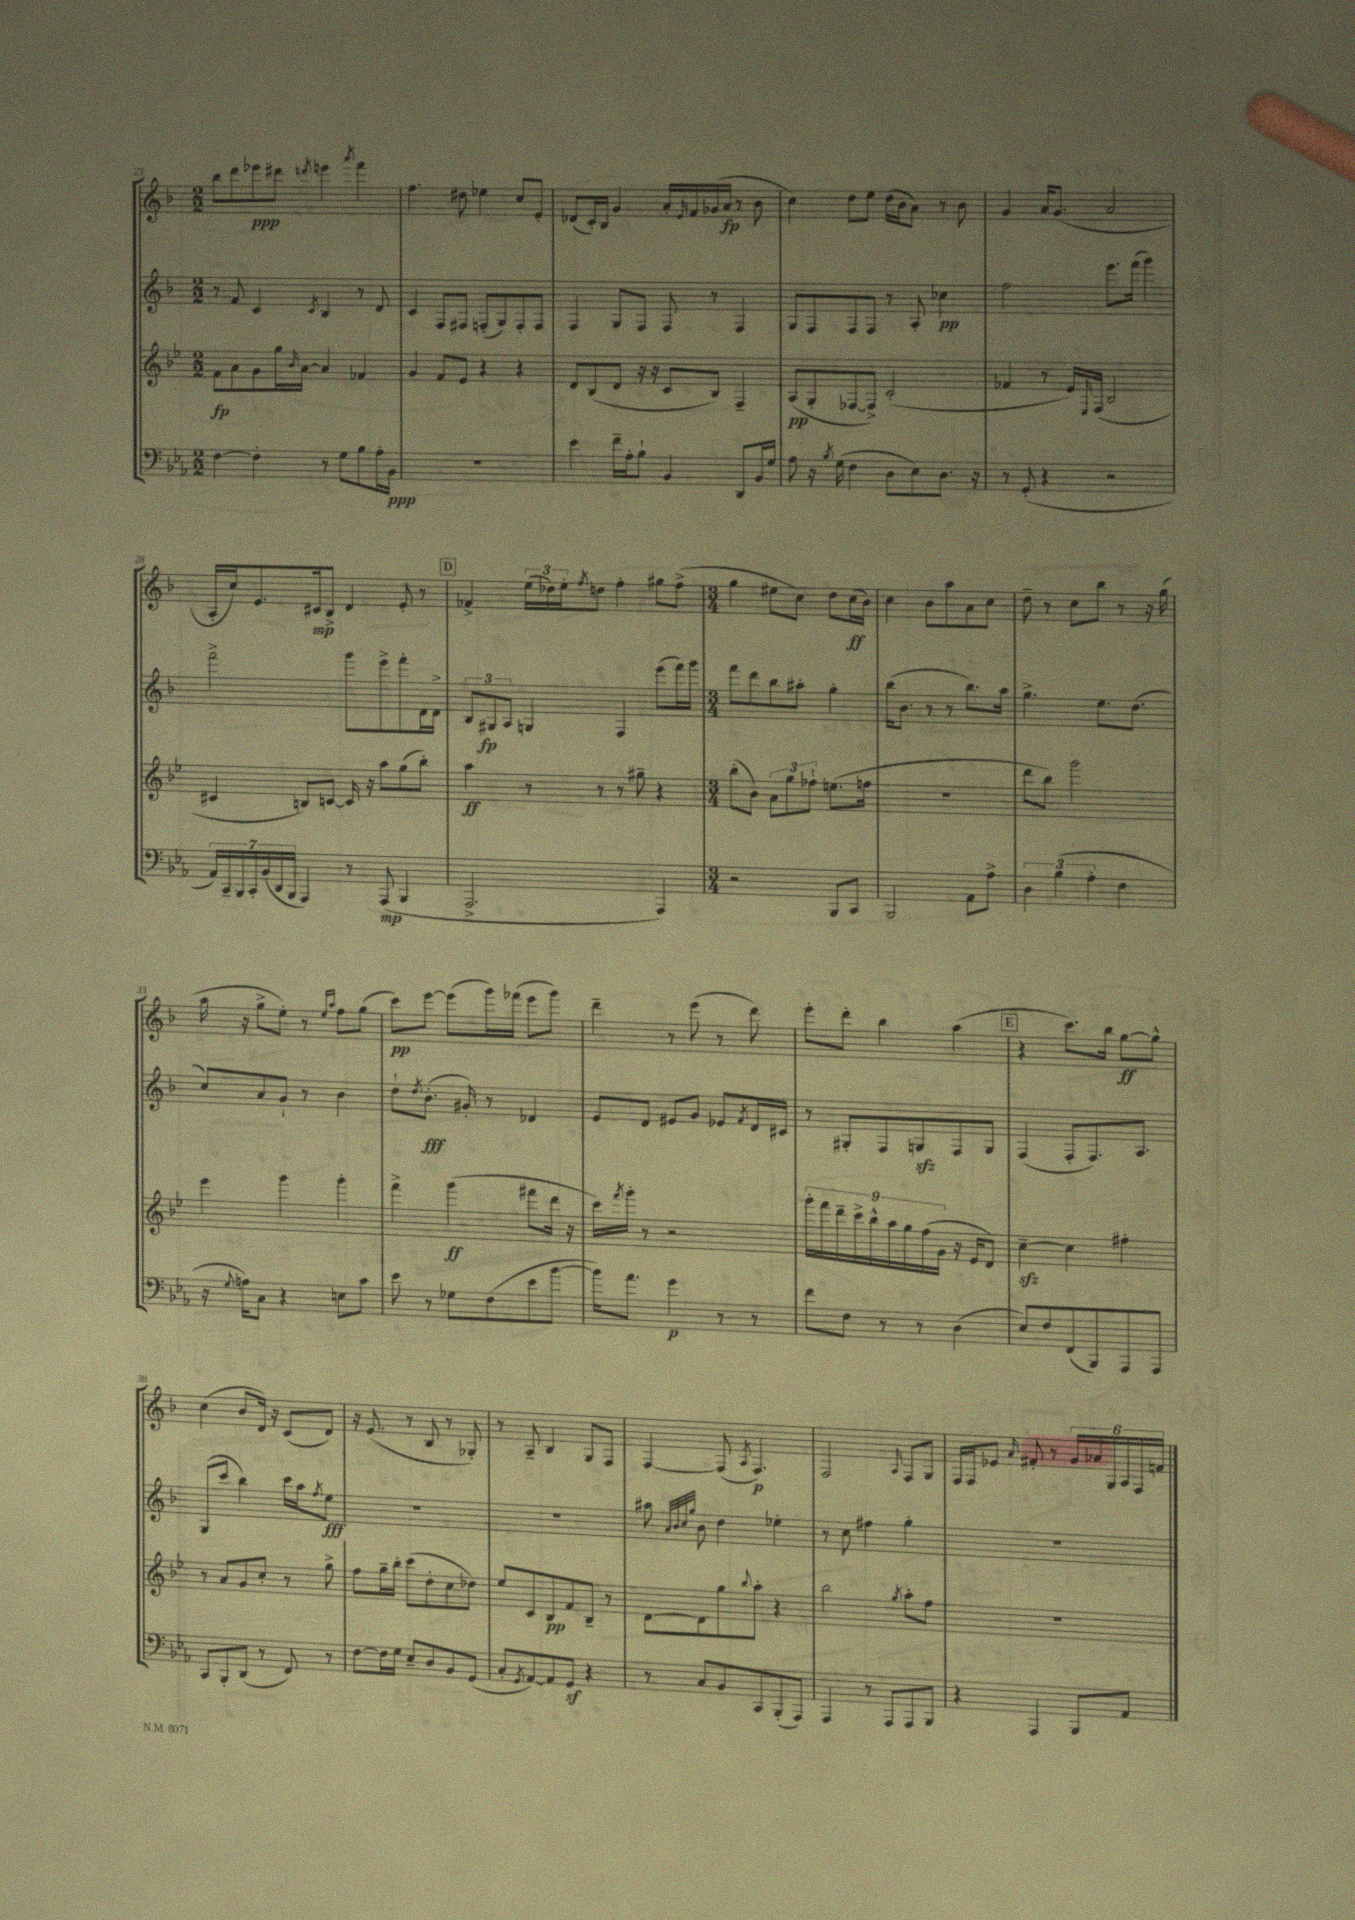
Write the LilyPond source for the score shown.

<<
\new StaffGroup <<
\new Staff = "s0" {
    \clef treble \key f \major \numericTimeSignature \time 2/2
    bes''8 d'''8 ees'''8\ppp dis'''8 \acciaccatura { d'''8 } e'''4 \acciaccatura { a'''8 } f'''4 |
    f''4. dis''8 ees''4 c''8 e'8-. |
    des'8( c'16-.) bes16 g'4 a'16-. \grace { e'16 } f'16 ges'16( a'16\fp r8 bes'8 |
    c''4) d''8 e''8 d''16( bes'16 a'8) r8 bes'8 |
    g'4 a'16 g'8.( a'2 |
    a16-. c''16) e'8. cis'16\mp bes8-> d'4 e'8-. r8 |
    \mark \markup { \box "D" } fes'4-> \tuplet 3/2 { e''16( des''16) e''16-. } \acciaccatura { f''8 } d''8 f''4-. gis''8 f''8->( |
    \numericTimeSignature \time 3/4 g''4 eis''8 c''8) d''8 c''16\ff( bes'16) |
    c''4 bes'8 a''8 a'8 c''8 |
    d''8-- r8 c''8 bes''8 r8 r16 g''16( |
    a''16 r16 g''8-> e''8-.) r8 \grace { e''16 a''16 } f''8 g''8( |
    c'''8\pp) e'''8~ e'''8( g'''16) fes'''16( e'''8 g'''8) |
    d'''4-- r8 e'''8( r8 d'''8) |
    e'''8-. d'''8-. bes''4 a''4( |
    \mark \markup { \box "E" } r4 c'''8.) bes''16 g''8~\ff g''8-^ |
    c''4( bes'8 d'16) r16 c'8( d'8) |
    r16 e'8.( r8 bes8 r8 ges8-.) |
    r8 a8-- bes4 g8 f8 |
    f4~ f8( \acciaccatura { a8 } f4.\p) |
    f2 \grace { a16 } f8 g8 |
    f16 f16 ees'8 \grace { a'16 } fis'8-. r8 \tuplet 6/4 { g'16 aes'16 g16 a16 f16 f'16 } \bar "|." |
}
\new Staff = "s1" {
    \clef treble \key f \major \numericTimeSignature \time 2/2
    r8 f'8 c'4 \acciaccatura { c'8 } bes4 r8 d'8 |
    c'4 f8 fis8 f8-.( g8) f8-. f8 |
    f4 g8 f8 f8 r8 f4 |
    g8 f8 f8 f8 r8 a8-. ces''4\pp |
    f''2 e'''8. f'''16( g'''4) |
    f'''2-> g'''8 e'''8-> f'''8-. d'16 d'16-> |
    \mark \markup { \box "D" } \tuplet 3/2 { bes8 gis8\fp a8 } g4 f4 e'''8( f'''16) g'''16 |
    \numericTimeSignature \time 3/4 f'''8 d'''8 bes''8 ais''8-. g''4-. |
    bes''16( bes'8. r8 r8 bes''8.) a''16 |
    g''4.-> e''8. d''8.( |
    c''8) a'8 g'8-! r8 bes'4 |
    d''8-! \acciaccatura { d''8 } bes'8.-.\fff( gis'16-.) r8 des'4 |
    e'8 d'8 eis'8 g'8 ees'8 \acciaccatura { f'8 } d'16 cis'16 |
    r8 gis8-. f8 g8\sfz f8 g8 |
    \mark \markup { \box "E" } f4( f8-. f8.) a8. |
    g8( c'''8 bes''4) c'''16 a''16 \acciaccatura { f''8 } e''8\fff |
    R2. |
    R2. |
    ais''8 \grace { a'32 bes'32 c''32 g''32 } bes'8 d''4 ees''4-. |
    r8 c''8 fis''4 g''4-. |
    R2. \bar "|." |
}
\new Staff = "s2" {
    \clef treble \key bes \major \numericTimeSignature \time 2/2
    f'8\fp a'8 g'8 g''16 \grace { bes'16 } a'16~ a'4 fes'4 |
    g'4 f'8 ees'8 r4 r4 |
    d'8 bes8( d'8 r16 r16 c'8 bes8) f4-- |
    a8\pp( g8-. fes8~ fes8->) c'2-.( |
    fes'4 r8 ees'16) \grace { ees16 } f16( bes2 |
    cis'4 b8) c'8~ c'16 r16 a''8 g''8( bes''8-.) |
    \mark \markup { \box "D" } a''4\ff r8 r8 r8 gis''8-- r4 |
    \numericTimeSignature \time 3/4 bes''8-.( bes'8) \tuplet 3/2 { a'8 g''8 fes''8-! } e''8.( f''16 |
    R2. |
    d'''8 bes''8) g'''2 |
    ees'''4 g'''4 g'''4-. |
    f'''4-> g'''4\ff( fis'''8 d'''16 r16 |
    c'''16) \acciaccatura { f'''8 } g'''16-. r8 r2 |
    \tuplet 9/8 { g'''16-. f'''16 d'''16-- c'''16-> bes''16-^ a''16 g''16 f''16( g'16 } r16 ees'16 d'8) |
    \mark \markup { \box "E" } c''4~--\sfz c''4 fis''4-. |
    r8 a'8 g'8 c''8-. r8 g''8-> |
    f''8 g''16-- bes''16-. c'''8( d''8-. c''8 des''8) |
    ees''8 c'8 bes8\pp f'8 bes8-- r8 |
    d'8~ d'8 g''8 \appoggiatura { bes''8 } a''8-. r4 |
    bes''2 \acciaccatura { g''8 } a''8-. f''8 |
    R2. \bar "|." |
}
\new Staff = "s3" {
    \clef bass \key ees \major \numericTimeSignature \time 2/2
    f4~ f4-. r8 g8 bes8 aes16-. bes,16\ppp |
    R1 |
    ees'4 f'16-- aes16-. bes8-! bes,4 d,8 bes,16 g16 |
    aes8 r16 \acciaccatura { bes8 } g16( f4 d8 ees8) d8. r16 |
    r8 g,8-.( r4 r2 |
    \tuplet 7/4 { aes,16) c,16-- bes,,16 c,16-. bes,16( d,16 bes,,16 } aes,,4) r8 aes,,8\mp( bes,,4 |
    \mark \markup { \box "D" } aes,,2.-> aes,,4) |
    \numericTimeSignature \time 3/4 r2 bes,,8 c,8 |
    bes,,2 aes,8 aes8-> |
    \tuplet 3/2 { d4 bes4( aes4-. } f4 |
    r16 \appoggiatura { g8 } a16) c8 r4 e8 c'8 |
    ees'8 r8 ges8 f8( ees'8 bes'8~ |
    bes'16) aes'8. g'4\p r8 r8 |
    f'8 f8 r8 r8 d4( |
    \mark \markup { \box "E" } ees8) f8 f,8( bes,,8) aes,,8 aes,,8 |
    c,8 bes,,8-. d,8( r8 f,8) r8 |
    f8~ f16 g16 ees8-- d8 bes,8 g,8( |
    c8-. \acciaccatura { g,8 } aes,8~) aes,8 g,8\sf r4 |
    r8 c8 bes,8 c,8 bes,,8-.( aes,,8) |
    aes,,4 r8 aes,,8 aes,,8 bes,,8 |
    r4 aes,,4 bes,,8 aes,8 \bar "|." |
}
>>
>>
\layout { \context { \Score currentBarNumber = #23 } }
